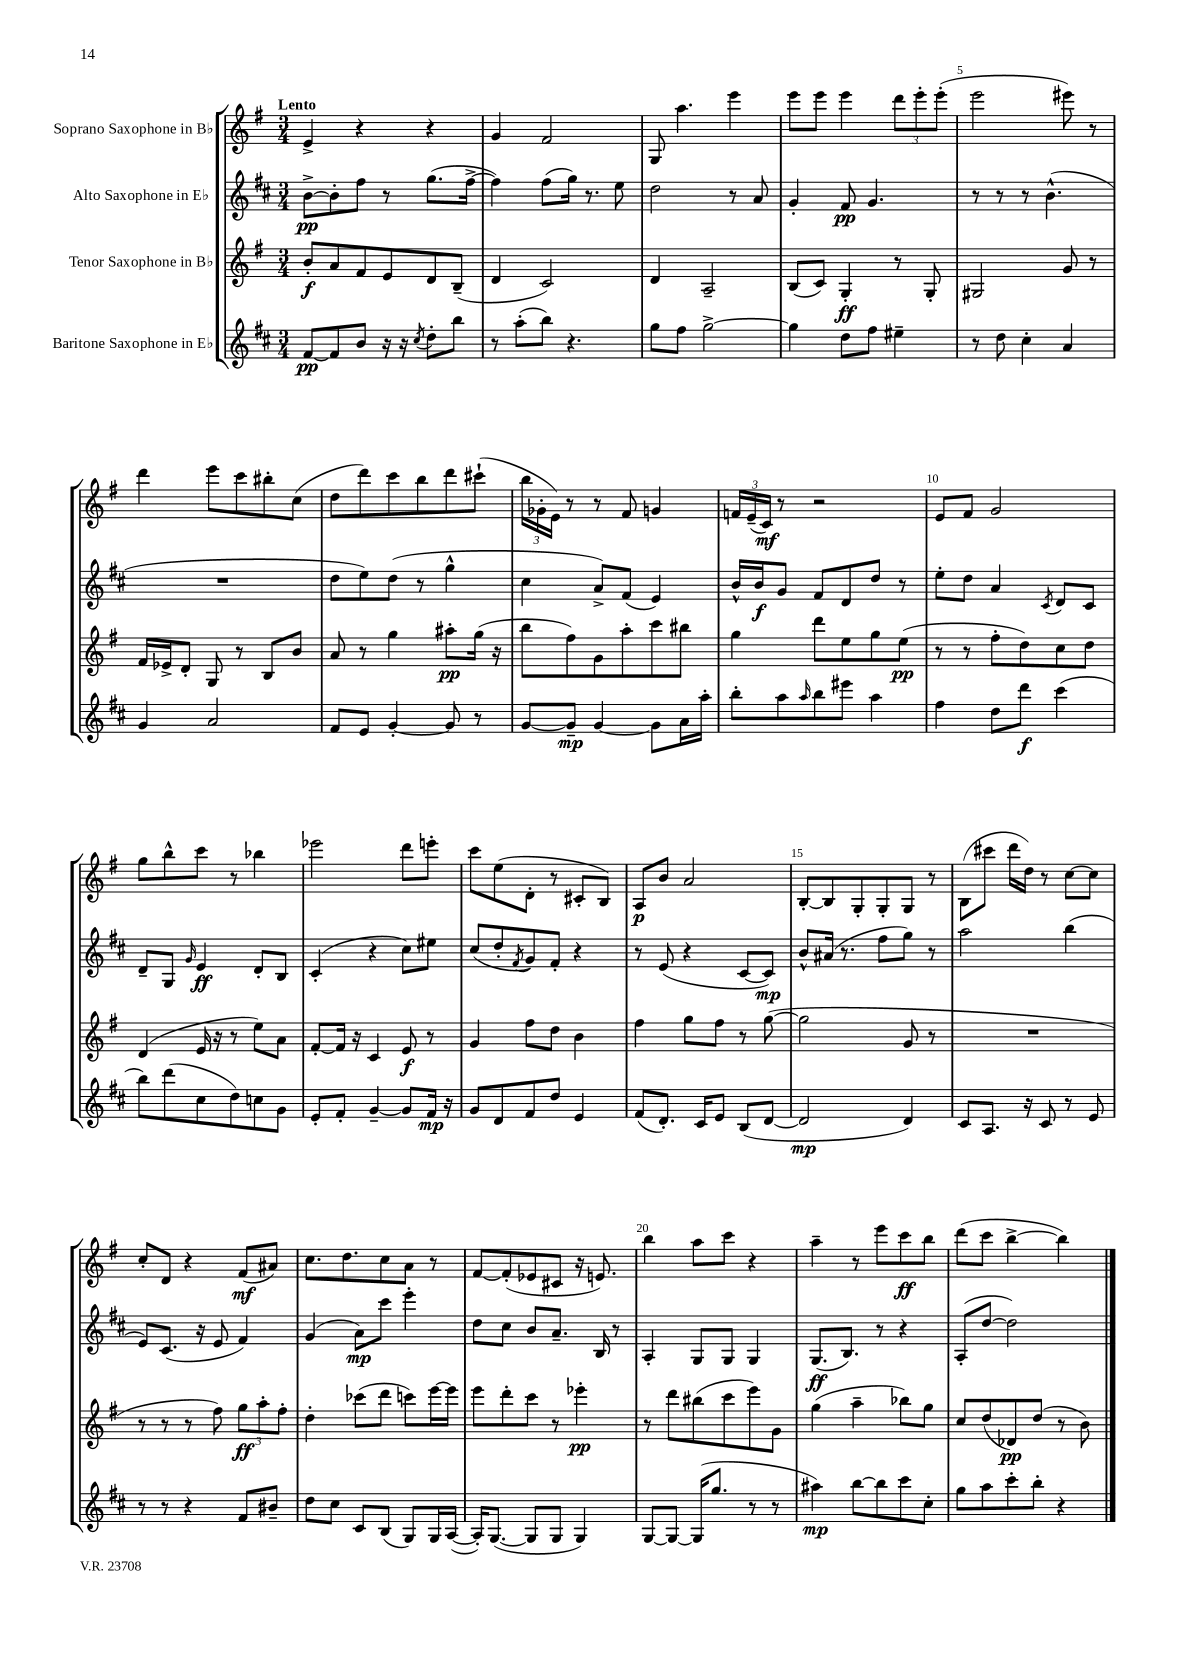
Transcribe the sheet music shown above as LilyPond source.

<<
\new StaffGroup <<
\new Staff = "s0" \with { instrumentName = "Soprano Saxophone in Bb" } {
    \clef treble \key g \major \numericTimeSignature \time 3/4 \tempo "Lento"
    e'4-> r4 r4 |
    g'4 fis'2 |
    g8 a''4. e'''4 |
    e'''8 e'''8 e'''4 \tuplet 3/2 { d'''8 e'''8-. e'''8-.( } |
    e'''2 eis'''8) r8 |
    d'''4 e'''8 c'''8 bis''8-. c''8( |
    d''8 d'''8) c'''8 b''8 d'''8 cis'''8-!( |
    \tuplet 3/2 { b''16 ges'16-. e'16) } r8 r8 fis'8 g'4 |
    \tuplet 3/2 { f'16 e'16--( c'16\mf) } r8 r2 |
    e'8 fis'8 g'2 |
    g''8 b''8-^ c'''8 r8 bes''4 |
    ees'''2 d'''8 e'''8-. |
    c'''8 e''8( d'8-. r8 cis'8-. b8) |
    a8\p b'8 a'2 |
    b8~-. b8 g8-. g8-. g8 r8 |
    b8( cis'''8 d'''16 d''16) r8 c''8~ c''8 |
    c''8-. d'8 r4 fis'8\mf( ais'8) |
    c''8. d''8. c''8 a'8 r8 |
    fis'8~ fis'8-.( ees'8 cis'8 r16 e'8.) |
    b''4 a''8 c'''8 r4 |
    a''4-- r8 e'''8 c'''8\ff b''8 |
    d'''8( c'''8 b''4~-> b''4) \bar "|." |
}
\new Staff = "s1" \with { instrumentName = "Alto Saxophone in Eb" } {
    \clef treble \key d \major \numericTimeSignature \time 3/4
    b'8~->\pp b'8-. fis''8 r8 g''8.( fis''16~-> |
    fis''4) fis''8( g''16) r8. e''8 |
    d''2 r8 a'8 |
    g'4-. fis'8\pp g'4. |
    r8 r8 r8 b'4.-^( |
    R2. |
    d''8 e''8) d''8( r8 g''4-^ |
    cis''4 a'8->) fis'8( e'4) |
    b'16-^ b'16\f g'8 fis'8 d'8 d''8 r8 |
    e''8-. d''8 a'4 \acciaccatura { cis'8 } d'8 cis'8 |
    d'8-- g8 \grace { g'16 } e'4\ff d'8-. b8 |
    cis'4-.( r4 cis''8) eis''8 |
    cis''8( d''8-. \acciaccatura { fis'8 } g'8) fis'8-. r4 |
    r8 e'8( r4 cis'8~ cis'8\mp) |
    b'8-^ ais'16( r8. fis''8 g''8) r8 |
    a''2 b''4( |
    e'8) cis'8.( r16 e'8 fis'4) |
    g'4( a'8\mp) cis'''8 e'''4-. |
    d''8 cis''8 b'8 a'8.-- b16 r8 |
    a4-. g8 g8 g4 |
    g8.\ff( b8.) r8 r4 |
    a8-.( d''8~ d''2) \bar "|." |
}
\new Staff = "s2" \with { instrumentName = "Tenor Saxophone in Bb" } {
    \clef treble \key g \major \numericTimeSignature \time 3/4
    b'8-.\f a'8 fis'8 e'8 d'8 b8--( |
    d'4 c'2) |
    d'4 a2-- |
    b8( c'8) g4-.\ff r8 g8-. |
    gis2 g'8 r8 |
    fis'16 ees'16-> d'8-. g8 r8 b8 b'8 |
    a'8 r8 g''4 ais''8-.\pp g''16( r16 |
    b''8 fis''8) g'8 a''8-. c'''8 bis''8 |
    g''4 d'''8 e''8 g''8 e''8\pp( |
    r8 r8 fis''8-. d''8) c''8 d''8 |
    d'4( e'16 r16 r8 e''8) a'8 |
    fis'8~-. fis'16 r16 c'4 e'8\f r8 |
    g'4 fis''8 d''8 b'4 |
    fis''4 g''8 fis''8 r8 g''8~( |
    g''2 g'8 r8 |
    R2. |
    r8 r8 r8 fis''8) \tuplet 3/2 { g''8\ff a''8-. fis''8-. } |
    d''4-. ces'''8( d'''8 c'''8) e'''16~ e'''16 |
    e'''8 d'''8-. c'''8 r8 ees'''4-.\pp |
    r8 d'''8 bis''8( c'''8 e'''8) g'8 |
    g''4( a''4-- bes''8) g''8 |
    c''8 d''8( des'8\pp) d''8( r8 b'8) \bar "|." |
}
\new Staff = "s3" \with { instrumentName = "Baritone Saxophone in Eb" } {
    \clef treble \key d \major \numericTimeSignature \time 3/4
    fis'8~\pp fis'8 b'8 r16 r16 \acciaccatura { cis''8 } d''8-. b''8 |
    r8 a''8-.( b''8) r4. |
    g''8 fis''8 g''2~-> |
    g''4 d''8 fis''8 eis''4-- |
    r8 d''8 cis''4-. a'4 |
    g'4 a'2 |
    fis'8 e'8 g'4~-. g'8 r8 |
    g'8~ g'8--\mp g'4~ g'8 a'16 a''16-. |
    b''8-. a''8 \grace { a''16 } b''8 eis'''8 a''4 |
    fis''4 d''8 d'''8\f cis'''4( |
    b''8) d'''8( cis''8 d''8) c''8 g'8 |
    e'8-. fis'8-. g'4~-- g'8 fis'16\mp r16 |
    g'8 d'8 fis'8 d''8 e'4 |
    fis'8( d'8.-.) cis'16 e'8 b8( d'8~ |
    d'2\mp d'4) |
    cis'8 a8. r16 cis'8 r8 e'8 |
    r8 r8 r4 fis'8 bis'8-- |
    d''8 cis''8 cis'8 b8( g8) g16 a16~( |
    a16-.) g8.~( g8 g8 g4) |
    g8~ g8~ g16( g''8. r8 r8 |
    ais''4\mp) b''8~ b''8 cis'''8 cis''8-. |
    g''8 a''8 cis'''8-. b''8-. r4 \bar "|." |
}
>>
>>
\layout { \context { \Score \override BarNumber.break-visibility = ##(#f #t #t) barNumberVisibility = #(every-nth-bar-number-visible 5) } }
